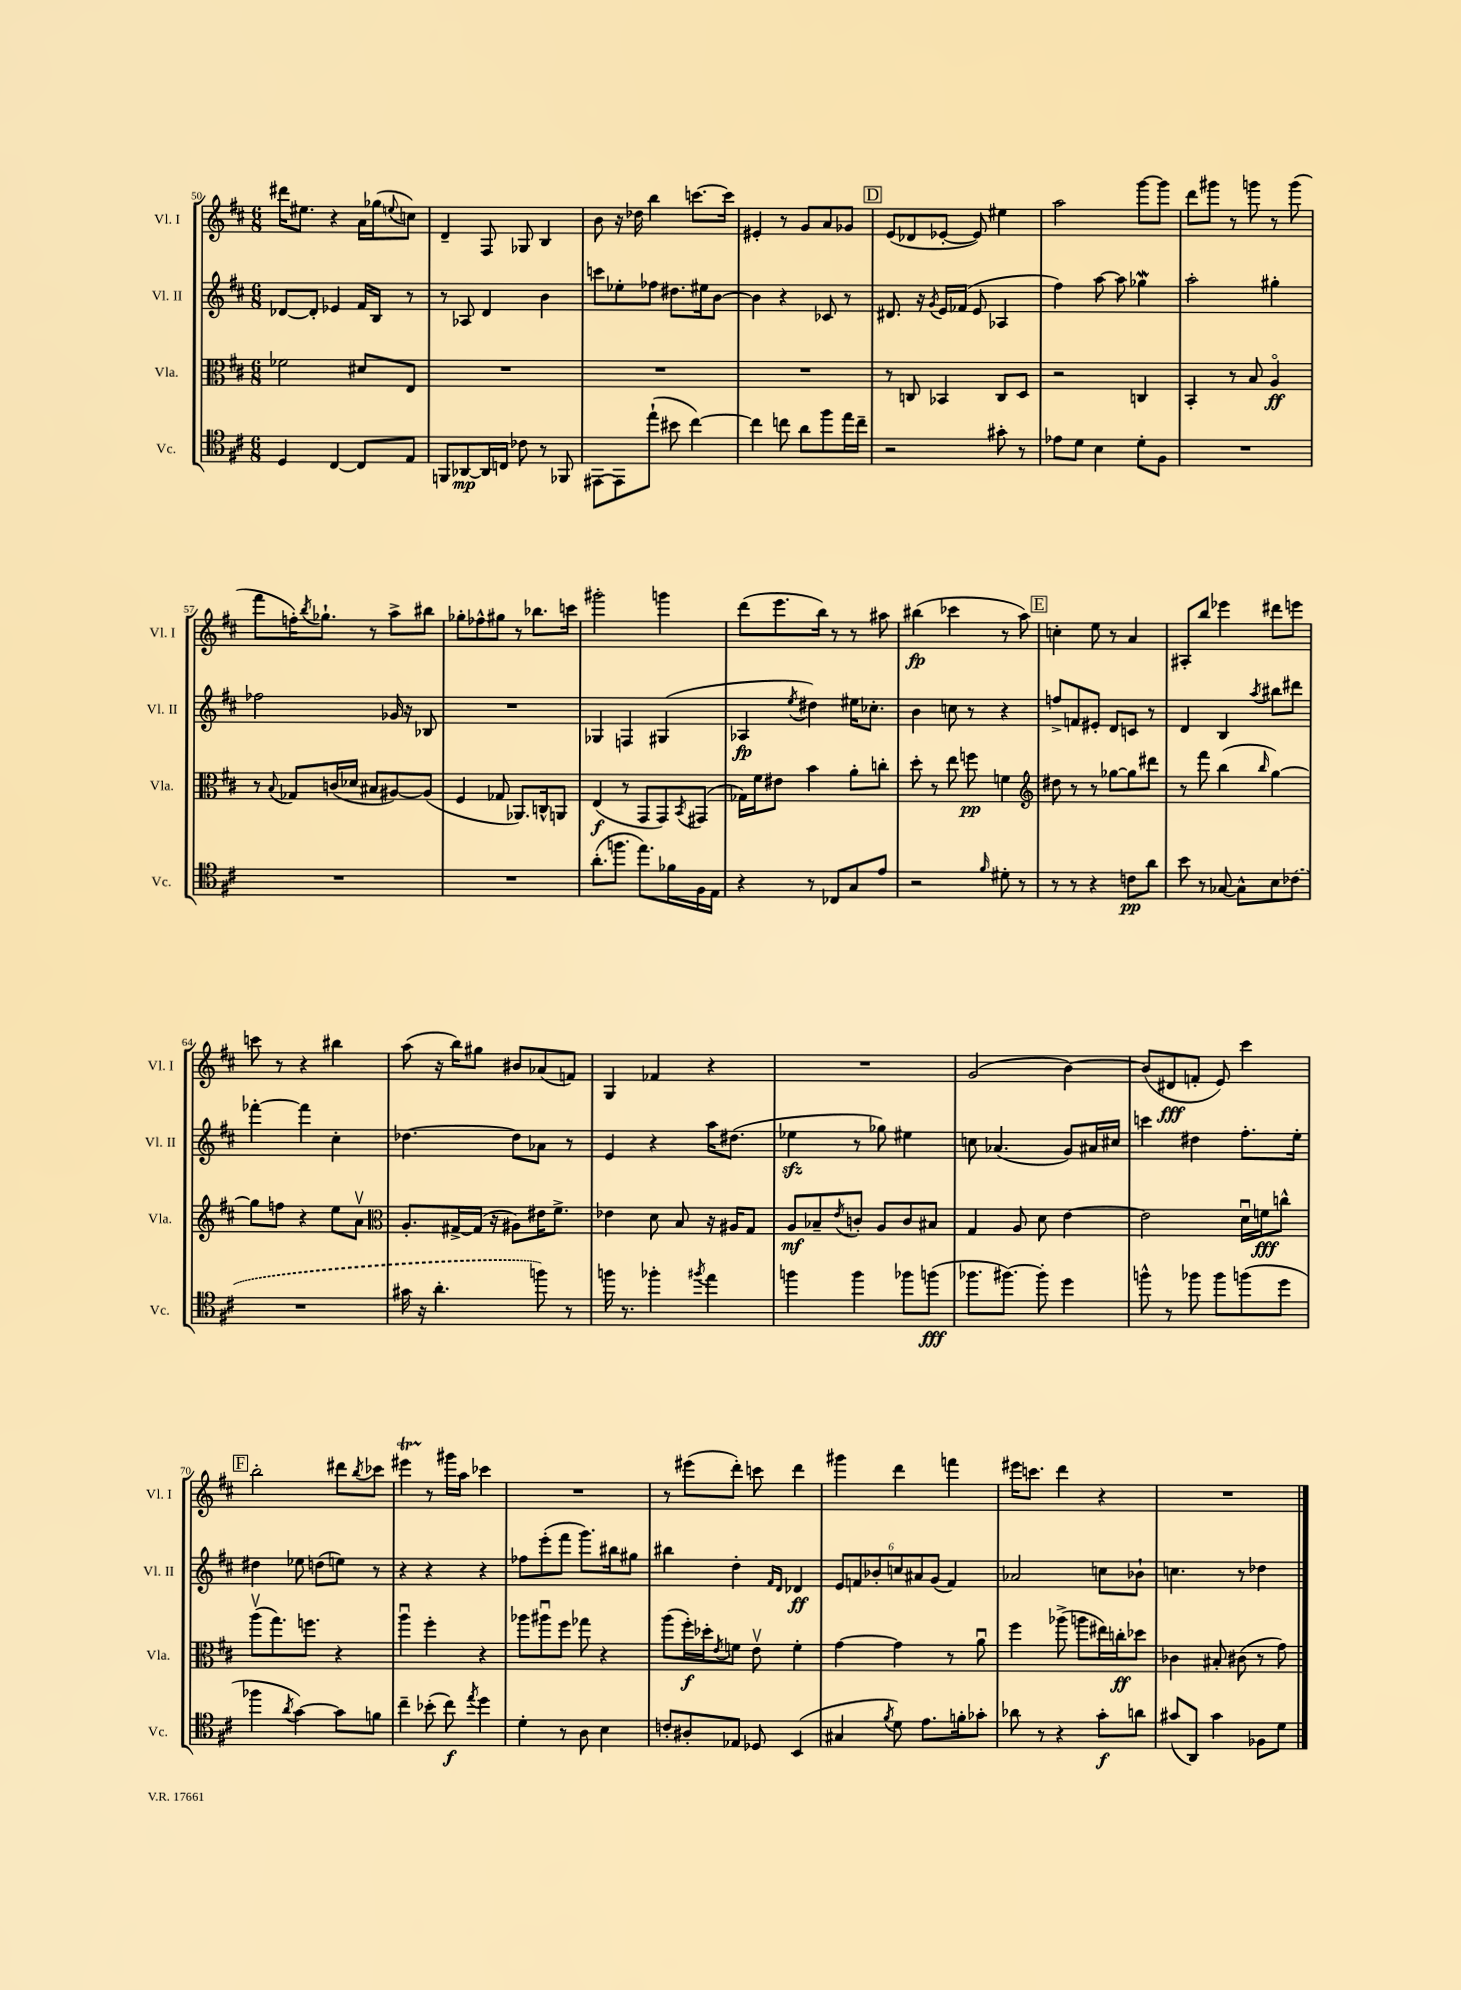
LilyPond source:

<<
\new StaffGroup <<
\new Staff = "s0" \with { instrumentName = "Vl. I" shortInstrumentName = "Vl. I" } {
    \clef treble \key d \major \numericTimeSignature \time 6/8
    dis'''16 eis''8. r4 a'16 ges''16( \appoggiatura { e''8 } c''8) |
    d'4-- fis8 ges8 b4 |
    b'8 r16 des''16 b''4 c'''8.~ c'''16 |
    eis'4-. r8 g'8 a'8 ges'8 |
    \mark \markup { \box "D" } e'8( des'8 ees'8~-. ees'8) eis''4 |
    a''2 g'''8~ g'''8 |
    d'''8 gis'''8 r8 g'''8 r8 g'''8( |
    fis'''8 f''16-.) \acciaccatura { b''8 } ges''8.-! r8 a''8-> bis''8 |
    ges''8-. fes''8-^ gis''8 r8 bes''8. c'''16 |
    gis'''2-. g'''4 |
    d'''8( e'''8. b''16) r8 r8 ais''8 |
    bis''4\fp( ces'''4 r8 a''8) |
    \mark \markup { \box "E" } c''4-. e''8 r8 a'4 |
    ais8-. b''8 ees'''4 dis'''8 e'''8 |
    c'''8 r8 r4 bis''4 |
    a''8( r16 b''16) gis''8 bis'8 aes'8( f'8) |
    g4 fes'4 r4 |
    R2. |
    g'2( b'4~) |
    b'8( dis'8\fff f'8-. e'8) cis'''4 |
    \mark \markup { \box "F" } b''2-. dis'''8 \acciaccatura { b''8 } ces'''8 |
    eis'''4\startTrillSpan r8\stopTrillSpan gis'''16 a''16 ces'''4 |
    R2. |
    r8 eis'''8( d'''8-.) c'''8 d'''4 |
    gis'''4 d'''4 f'''4 |
    eis'''16 c'''8. d'''4 r4 |
    R2. \bar "|." |
}
\new Staff = "s1" \with { instrumentName = "Vl. II" shortInstrumentName = "Vl. II" } {
    \clef treble \key d \major \numericTimeSignature \time 6/8
    des'8~ des'8-. ees'4 fis'16 b16 r8 |
    r8 aes8 d'4 b'4 |
    c'''8 ees''8-. fes''8 dis''8. eis''16 b'8~ |
    b'4 r4 ces'8 r8 |
    \mark \markup { \box "D" } dis'8. r16 \acciaccatura { g'8 } e'16 fes'16( e'8 aes4 |
    fis''4) a''8~ a''8 ges''4\mordent |
    a''2-. gis''4-. |
    fes''2 ges'16 r16 bes8 |
    R2. |
    ges4 f4 gis4( |
    aes4\fp \acciaccatura { e''8 } dis''4) eis''16 ces''8.-. |
    b'4 c''8 r8 r4 |
    \mark \markup { \box "E" } f''8-> f'8 eis'8-. d'8 c'8 r8 |
    d'4 b4 \acciaccatura { a''8 } bis''8 dis'''8 |
    fes'''4~-. fes'''4 cis''4-. |
    des''4.~ des''8 aes'8 r8 |
    e'4 r4 a''16 dis''8.( |
    ees''4\sfz r8 ges''8) eis''4 |
    c''8 aes'4.( g'8) ais'16 cis''16 |
    c'''4 dis''4 fis''8.-. e''16-. |
    \mark \markup { \box "F" } dis''4 ees''8 d''8( e''8) r8 |
    r4 r4 r4 |
    fes''8 e'''8-.( fis'''8 g'''8.) bis''16 gis''8 |
    bis''4 d''4-. \grace { fis'16 d'16 } des'4\ff |
    \tuplet 6/4 { e'8 f'8 bes'8-. c''8 ais'8 g'8( } f'4) |
    aes'2 c''8 bes'8-! |
    c''4. r8 des''4 \bar "|." |
}
\new Staff = "s2" \with { instrumentName = "Vla." shortInstrumentName = "Vla." } {
    \clef alto \key d \major \numericTimeSignature \time 6/8
    fes'2 dis'8 e8 |
    R2. |
    R2. |
    R2. |
    \mark \markup { \box "D" } r8 c8 bes,4 c8 d8 |
    r2 c4 |
    b,4-. r8 b8 a4\flageolet\ff |
    r8 \appoggiatura { b8 } ges8 c'16( des'16 bis8 ais8~) ais8( |
    fis4 ges8 aes,8.) c16-^ a,8 |
    e4\f( r8 g,8 g,8) \acciaccatura { b,8 } gis,8( |
    ges16) fis'16 eis'8 b'4 a'8-. c''8-. |
    d''8-. r8 e''8 f''8\pp f'4 |
    \mark \markup { \box "E" } \clef treble dis''8 r8 r8 ges''8~ ges''8 dis'''8 |
    r8 fis'''8 b''4( \grace { b''16 } g''4~) |
    g''8 f''8 r4 e''8 a'8\upbow |
    \clef alto a8.-. gis16~-> gis16( r16 ais8) eis'16 fis'8.-> |
    ees'4 d'8 b8 r16 ais16 g8 |
    a8\mf bes8-- \acciaccatura { e'8 } c'8-. a8 c'8 bis8 |
    g4 a8 d'8 e'4~ |
    e'2 d'16\downbow f'16\fff c''8-^ |
    \mark \markup { \box "F" } a''8\upbow( g''8.) f''8. r4 |
    a''4\downbow fis''4-. r4 |
    aes''8 ais''8\downbow fis''8 ges''8 r4 |
    a''8( fis''16-.\f) des''16-. \acciaccatura { e'8 } f'8 e'8\upbow f'4-. |
    g'4~ g'4 r8 a'8\downbow |
    fis''4 aes''8->( a''8 eis''16) c''16-.\ff des''8 |
    ces'4 bis8-. cis'8( r8 g'8) \bar "|." |
}
\new Staff = "s3" \with { instrumentName = "Vc." shortInstrumentName = "Vc." } {
    \clef tenor \key d \major \numericTimeSignature \time 6/8
    d4 cis4~ cis8 e8 |
    f,8 aes,8~\mp aes,16 c16 ces'8 r8 fes,8 |
    eis,8~ eis,8 e''8-!( bis'8 cis''4~) |
    cis''4 c''8 a'8 fis''8 e''16 c''16-- |
    \mark \markup { \box "D" } r2 gis'8-. r8 |
    ees'8 d'8 b4 d'8-. fis8 |
    R2. |
    R2. |
    R2. |
    a'8.-.( f''8. e''8.) fes'16 fis16 e16 |
    r4 r8 ces8 g8 e'8 |
    r2 \grace { fis'16 } dis'8-. r8 |
    \mark \markup { \box "E" } r8 r8 r4 c'8\pp a'8 |
    b'8 r8 ges8~ ges8-^ b8 \once \slurDashed ces'8( |
    R2. |
    gis'16 r16 a'4.-. f''8) r8 |
    f''16 r8. fes''4-. \acciaccatura { fis''8 } e''4 |
    f''4 f''4 fes''8 f''8\fff( |
    fes''8. fis''8.~) fis''8-. d''4 |
    f''8-^ r8 fes''8 fes''8 f''8( d''8 |
    \mark \markup { \box "F" } fes''4 \acciaccatura { a'8 } g'4~) g'8 f'8 |
    cis''4-- bes'8-.( cis''8\f) \acciaccatura { e''8 } d''4 |
    d'4-. r8 a8 b4 |
    c'8-. ais8-. ees8 des8 b,4( |
    gis4 \acciaccatura { fis'8 } d'8) e'8. f'16-. ges'8-. |
    aes'8 r8 r4 g'8-.\f a'8 |
    gis'8( a,8) gis'4 fes8 d'8 \bar "|." |
}
>>
>>
\layout { \context { \Score currentBarNumber = #50 } }
